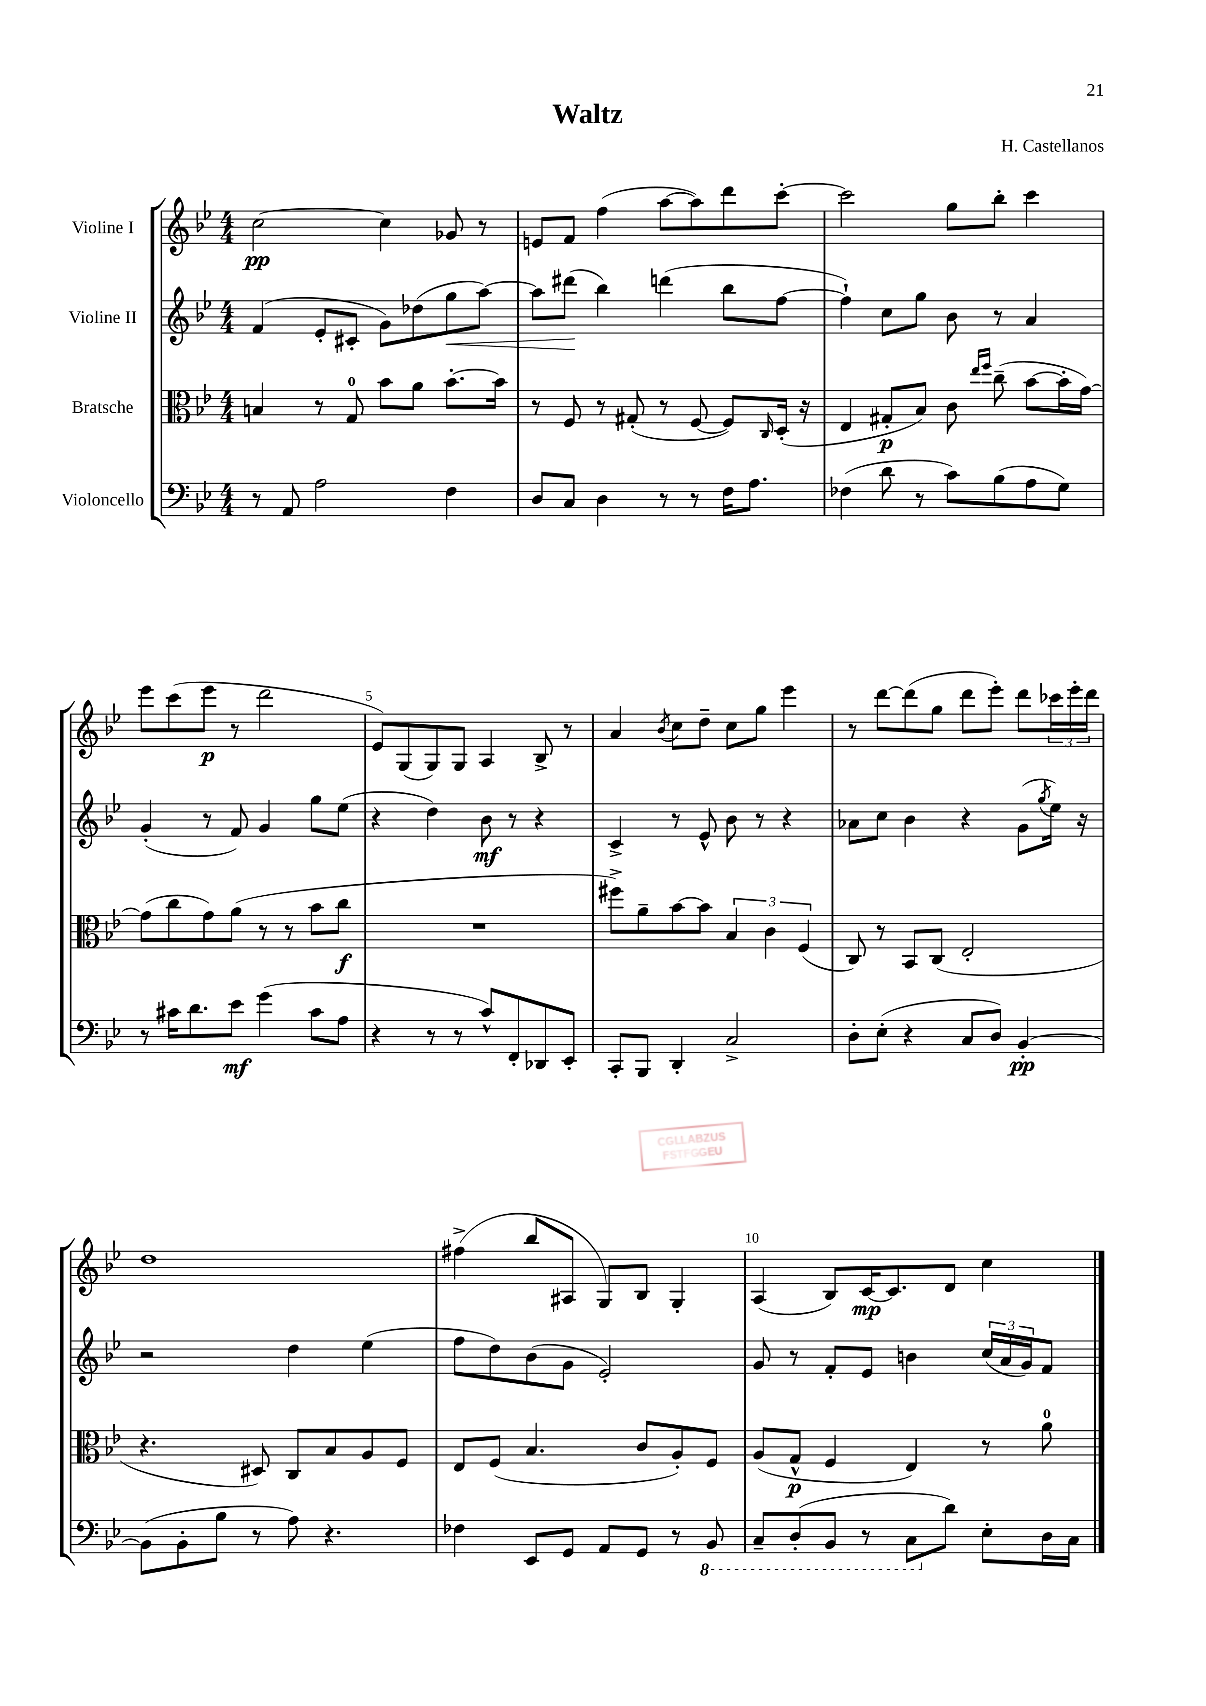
\header { title = "Waltz" composer = "H. Castellanos" }
<<
\new StaffGroup <<
\new Staff = "s0" \with { instrumentName = "Violine I" } {
    \clef treble \key bes \major \numericTimeSignature \time 4/4
    c''2~\pp c''4 ges'8 r8 |
    e'8 f'8 f''4( a''8~ a''8) d'''8 c'''8~-. |
    c'''2 g''8 bes''8-. c'''4 |
    ees'''8 c'''8( ees'''8\p r8 d'''2 |
    ees'8) g8( g8) g8 a4 bes8-> r8 |
    a'4 \acciaccatura { bes'8 } c''8 d''8-- c''8 g''8 ees'''4 |
    r8 d'''8~ d'''8( g''8 d'''8 ees'''8-.) d'''8 \tuplet 3/2 { ces'''16 ees'''16-. d'''16 } |
    d''1 |
    fis''4->( bes''8 ais8 g8) bes8 g4-. |
    a4( bes8) c'16~\mp c'8. d'8 c''4 \bar "|." |
}
\new Staff = "s1" \with { instrumentName = "Violine II" } {
    \clef treble \key bes \major \numericTimeSignature \time 4/4
    f'4( ees'8-. cis'8-. g'8) des''8( g''8\< a''8~) |
    a''8 dis'''8\!( bes''4) d'''4( bes''8 f''8~ |
    f''4-!) c''8 g''8 bes'8 r8 a'4 |
    g'4-.( r8 f'8) g'4 g''8 ees''8( |
    r4 d''4) bes'8\mf r8 r4 |
    c'4-> r8 ees'8-^ bes'8 r8 r4 |
    aes'8 c''8 bes'4 r4 g'8( \acciaccatura { g''8 } ees''16) r16 |
    r2 d''4 ees''4( |
    f''8 d''8) bes'8( g'8 ees'2-.) |
    g'8 r8 f'8-. ees'8 b'4 \tuplet 3/2 { c''16( a'16 g'16) } f'8 \bar "|." |
}
\new Staff = "s2" \with { instrumentName = "Bratsche" } {
    \clef alto \key bes \major \numericTimeSignature \time 4/4
    b4 r8 g8-0 bes'8 a'8 bes'8.~-. bes'16 |
    r8 f8 r8 gis8-.( r8 f8~ f8) \grace { c16 } d16-.( r16 |
    ees4 gis8-.\p bes8) c'8 \grace { ees''16 f''16 } c''8--( bes'8~ bes'16-. g'16~) |
    g'8( c''8 g'8) a'8( r8 r8 bes'8 c''8\f |
    R1 |
    fis''8->) a'8-- bes'8~ bes'8 \tuplet 3/2 { bes4 c'4 f4( } |
    c8) r8 bes,8 c8( ees2-. |
    r4. dis8) c8 bes8 a8 f8 |
    ees8 f8( bes4. c'8 a8-.) f8 |
    a8( g8-^\p f4 ees4) r8 a'8-0 \bar "|." |
}
\new Staff = "s3" \with { instrumentName = "Violoncello" } {
    \clef bass \key bes \major \numericTimeSignature \time 4/4
    r8 a,8 a2 f4 |
    d8 c8 d4 r8 r8 f16 a8. |
    fes4( d'8 r8 c'8) bes8( a8 g8) |
    r8 cis'16 d'8. ees'8\mf g'4( cis'8 a8 |
    r4 r8 r8 c'8-^) f,8-. des,8 ees,8-. |
    c,8-. bes,,8 d,4-. c2-> |
    d8-. ees8-.( r4 c8 d8) bes,4~-.\pp |
    bes,8( bes,8-. bes8 r8 a8) r4. |
    fes4 ees,8 g,8 a,8 g,8 r8 \ottava #-1 bes,,8 |
    c,8-- d,8-.( bes,,8 r8 c,8 \ottava #0 d'8) ees8-. d16 c16 \bar "|." |
}
>>
>>
\layout { \context { \Score \override BarNumber.break-visibility = ##(#f #t #t) barNumberVisibility = #(every-nth-bar-number-visible 5) } }
